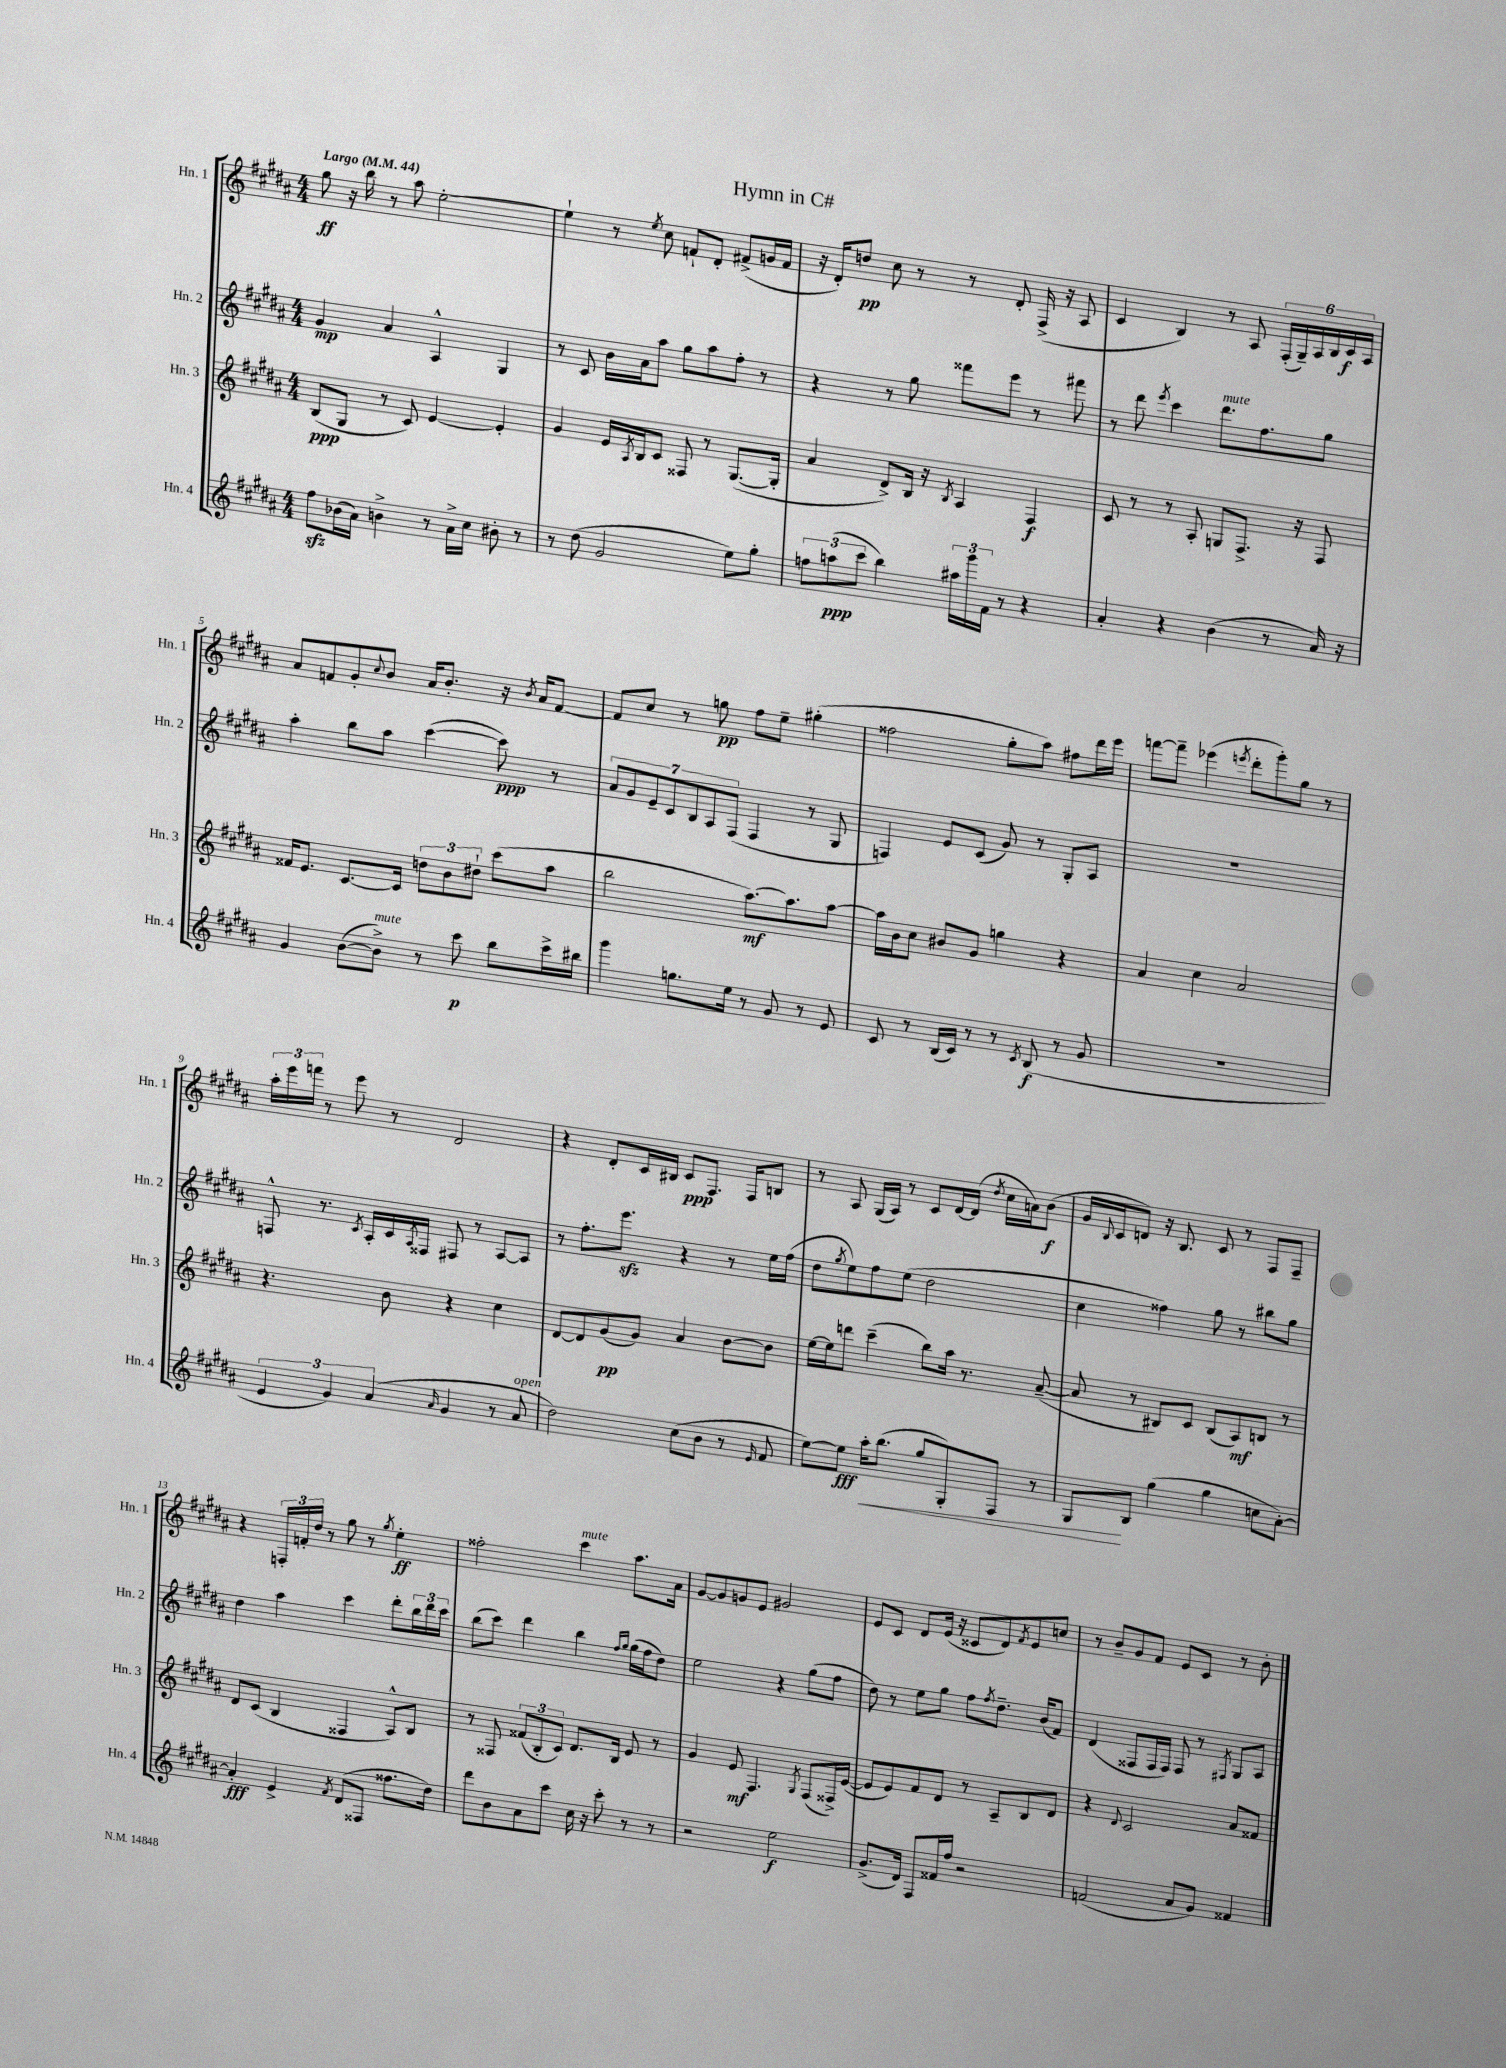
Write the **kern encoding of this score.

**kern	**kern	**kern	**kern
*staff4	*staff3	*staff2	*staff1
*clefG2	*clefG2	*clefG2	*clefG2
*k[f#c#g#d#a#]	*k[f#c#g#d#a#]	*k[f#c#g#d#a#]	*k[f#c#g#d#a#]
*M4/4	*M4/4	*M4/4	*M4/4
*MM44	*MM44	*MM44	*MM44
8ff#\L	(8B/L	4g#/	8gg#\
(16b-\L	8G#/J	.	16r
16a#\JJ)	.	.	16bb\
4b^\	8r	4a#/	8r
.	8c#/)	.	8aa#\
8r	[4e/	4A#^^/	[2ee'\
16a#^\LL	.	.	.
16cc#\JJ	.	.	.
8b#'\	4e'/]	4G#/	.
8r	.	.	.
=	=	=	=
8r	4g#/	8r	4ee`\]
(8dd#\	.	8c#/	.
2g#/	16e/LL	16b\LL	8r
.	8qA#/	.	.
.	16B/J	16a#\J	.
.	.	.	8qee/
.	8c#/J	8aa#\J	8cc#\
.	8F##/	8gg#\L	8f`/L
.	8r	8aa#\	8d#'/J
8ee\L)	([8.G#/L	8ff#'\J	(8f#^/L
8gg#'\J	.	8r	16g/L
.	16G#'/]Jk	.	16f#/JJ
=	=	=	=
12ff\L	4a#/	4r	16r
.	.	.	16d#'/LK)
(12aa\	.	.	.
.	.	.	8dd/J
12ccc#\J	.	.	.
4bb\)	8d#^/L)	8r	8cc#\
.	16B/Jk	8gg#\	8r
.	16r	.	.
.	8qB/	.	.
24aa#\LL	4A#/	8fff##\L	8r
24ggg#\	.	.	.
24f#\JJ	.	.	.
8r	.	8eee\J	8d#'/
4r	4F#/	8r	(16F#^/
.	.	.	16r
.	.	8fff#\	8A#/
=	=	=	=
4a#'/	8c#/	8r	4c#/
.	8r	8ddd#\	.
.	.	8qeee/	.
4r	8r	4ccc#\	4B/)
.	8A#'/	.	.
(4b\	8G/L	8.ddd#\L	8r
.	8.F#^/J	.	8A#/
.	.	8.ff#\	.
8r	.	.	(24F#'/LL
.	.	.	24G#~/)
.	16r	.	.
.	.	.	24A#/
16a#/)	8F#/	8gg#\J	24B/
.	.	.	24c#/
16r	.	.	.
.	.	.	24A#/JJ
=	=	=	=
4g#/	16f##/LK	4aa#'\	8a#/L
.	8.e/J	.	.
.	.	.	8f/
([8b\L	[8.c#/L	8bb\L	8g#'/
.	.	.	8qqcc#/
8b^\]J)	.	8aa#\J	8b/J
.	16c#/]Jk	.	.
8r	12dd\L	([4ccc#\	16a#/LK
.	.	.	8.b'/J
.	12b\	.	.
8ccc#\	.	.	.
.	12dd#`\J	.	.
8bb\L	(8ccc#\L	8ccc#\])	16r
.	.	.	8qb/
.	.	.	16a#/LK
16ccc#^\L	8aa#\J	8r	[8f/J
16bb#\JJ	.	.	.
=	=	=	=
4ggg#\	2bb\	14a#/L	8f/]L
.	.	14g#/	.
.	.	.	8cc#/J
.	.	14e~/	.
.	.	14c#/	.
8.gg\L	.	.	8r
.	.	14B/	.
.	.	14A#/	.
.	.	.	8gg\
.	.	(14F#/J	.
16ee\Jk	.	.	.
8r	[8.aa#\L)	4F#/	8ff#\L
8g#/	.	.	8ee~\J
.	8.aa#\]	.	.
8r	.	8r	(4gg#'\
8e/	[8aa#\J	8G#/	.
=	=	=	=
8c#/	16aa#\]LL	4F/)	2ff##\
.	16b\J	.	.
8r	8cc#\J	.	.
(16B/LL	8b#/L	8e/L	.
16c#/JJ)	.	.	.
8r	8g#/J	(8c#/J	.
8r	4gg\	8g#/)	8gg#'\L
8qc#/	.	.	.
(8B/	.	8r	8aa#\J)
8r	4r	8G#'/L	8ff#\L
8g#/	.	8A#/J	16ddd#\L
.	.	.	16eee\JJ
=	=	=	=
1r	4a#/	1r	[8fff\L
.	.	.	8fff~\]J
.	4cc#\	.	(4eee-\
.	.	.	8qeee/
.	2a#/	.	8ddd#'\L
.	.	.	8ggg#'\)
.	.	.	8gg#\J
.	.	.	8r
=	=	=	=
6e/	4.r	8F^^/	24aa#'\LL
.	.	.	24eee\
.	.	.	24fff\JJ
.	.	8.r	8r
6g#/)	.	.	.
.	.	.	8eee\
.	.	8qc#/	.
.	.	16A#'/LL	.
(6a#/	.	.	.
.	8b\	16c#/	8r
.	.	8qA#/	.
.	.	16F##/JJ	.
16qqa#/	.	.	.
4g#/	4r	8F#/	2d#/
.	.	8r	.
8r	4cc#\	[8A#/L	.
8a#/	.	8A#/]J	.
=	=	=	=
2dd#\)	[8d#/L	8r	4r
.	8d#/]	8.ff#'\L	.
.	(8g#/	.	8d#'/L
.	.	8.eee\J	.
.	8g#/J)	.	16c#/L
.	.	.	16B#/JJ
(8cc#\L	4a#/	4r	8c#/L
8b\J	.	.	8.F#/J
8r	[8b\L	8r	.
.	.	.	16F#/LK
16qqe/	.	.	.
8f#/	8b\]J	16ee\LL	8B/J
.	.	(16ff#\JJ	.
=	=	=	=
[8ee\L)	[16ee\LL	8dd#\L	8r
.	16ee\]J	.	.
.	.	8qgg#/	.
8ee\]J	8ddd\J	8ee\)	8A#/
16aa#'\LK	(4ccc#~\	8ff#\	(16G#/LL
(8.bb\J	.	.	16A#/JJ)
.	.	(8ee\J	8r
8gg#/L	8bb\L)	2dd#\	8c#/L
8G#'/)	16aa#\Jk	.	[16d#/L
.	8.r	.	(16d#/]JJ
.	.	.	8qdd#/
8F#/J	.	.	16cc#\LL
.	.	.	16a\J)
8r	([8a#~/	.	(8b\J
=	=	=	=
8G#/L	8a#/]	4cc#\	16g#/LL
.	.	.	8qqB/
.	.	.	16c#/J
8B/J	8r	.	8d/J)
(4gg#\	8B#/L)	4ff##\)	16r
.	.	.	8.B/
.	8c#/J	.	.
4gg#\	(8B#/L	8gg#\	8c#/
.	8A#/)	8r	8r
8cc\L	8B/J	8bb#\L	8F#/L
[8a#'\J)	8r	8gg#\J	8F#~/J
=	=	=	=
4a#'/]	8d#/L	4dd#\	4r
.	(8c#/J	.	.
4e^/	4B/	4aa#\	24F'/LL
.	.	.	24f'/
.	.	.	24dd#/JJ
.	.	.	8r
8qf#/	.	.	.
(8d#/L	4F##/	4ccc#\	8gg#\
8F##/J	.	.	8r
.	.	.	8qgg#/
8.ff##\L	8A#^^/L)	8ddd#'\L	4ee'\
.	8B/J	24bb\L	.
.	.	24ddd#\	.
16dd#\Jk)	.	.	.
.	.	24ccc#\JJ	.
=	=	=	=
8ddd#\L	8r	(8bb\L	2ff##'\
8b\	8F##/	8ccc#\J)	.
8a#\	(12f##/L	4ddd#\	.
.	12B'/	.	.
8ccc#\J	.	.	.
.	12c#/J)	.	.
16cc#\	8.d#/L	4bb\	4ccc#\
16r	.	.	.
8ccc#'\	.	.	.
.	16B/Jk	.	.
.	.	16qqff#/LL	.
.	.	16qqgg#/JJ	.
8r	8e/	(16gg#\LL	8.aa#\L
.	.	16ff#\J	.
8r	8r	8dd#\J)	.
.	.	.	16a#\Jk
=	=	=	=
2r	4g#/	2ee\	[8g#/L
.	.	.	8g#/]
.	8e/	.	8g/
.	4.F#/	.	8e/J
2ee\	.	4r	2g#/
.	8qG#/	.	.
.	(8F#/L	(8gg#\L	.
.	16F##^/L)	8ff#\J	.
.	([16e/JJ	.	.
=	=	=	=
(8.g#^/L	8e/]L	8dd#\)	8e/L
.	8e/)	8r	8c#/J
16d#/Jk)	.	.	.
8F#/L	8f#/	8ee\L	8d#/L
16f##/L	8d#/J	8gg#\J	(16e/Jk
16ff#/JJ	.	.	16r
2r	8r	8ff#\L	8c##/L
.	.	8qff#/	.
.	8A#~/L	8.dd#~\J	8d#/)
.	.	.	8qf#/
.	8B/	.	8e/
.	.	(16b/LK	.
.	8d#/J	8f#/J)	8cc/J
=	=	=	=
(2f/	4r	(4d#/	8r
.	.	.	8b~/L
.	8qqd#/	.	.
.	2c#/	8F##/L	8g#/
.	.	16F##/L	8f#/J
.	.	16F##/JJ)	.
8a#/L	.	8F##/	8e/L
8g#/J)	.	8r	8c#/J
.	.	8qF#/	.
4f##/	8a#/L	8G#/L	8r
.	8f##/J	8A#/J	8b'\
==	==	==	==
*-	*-	*-	*-
